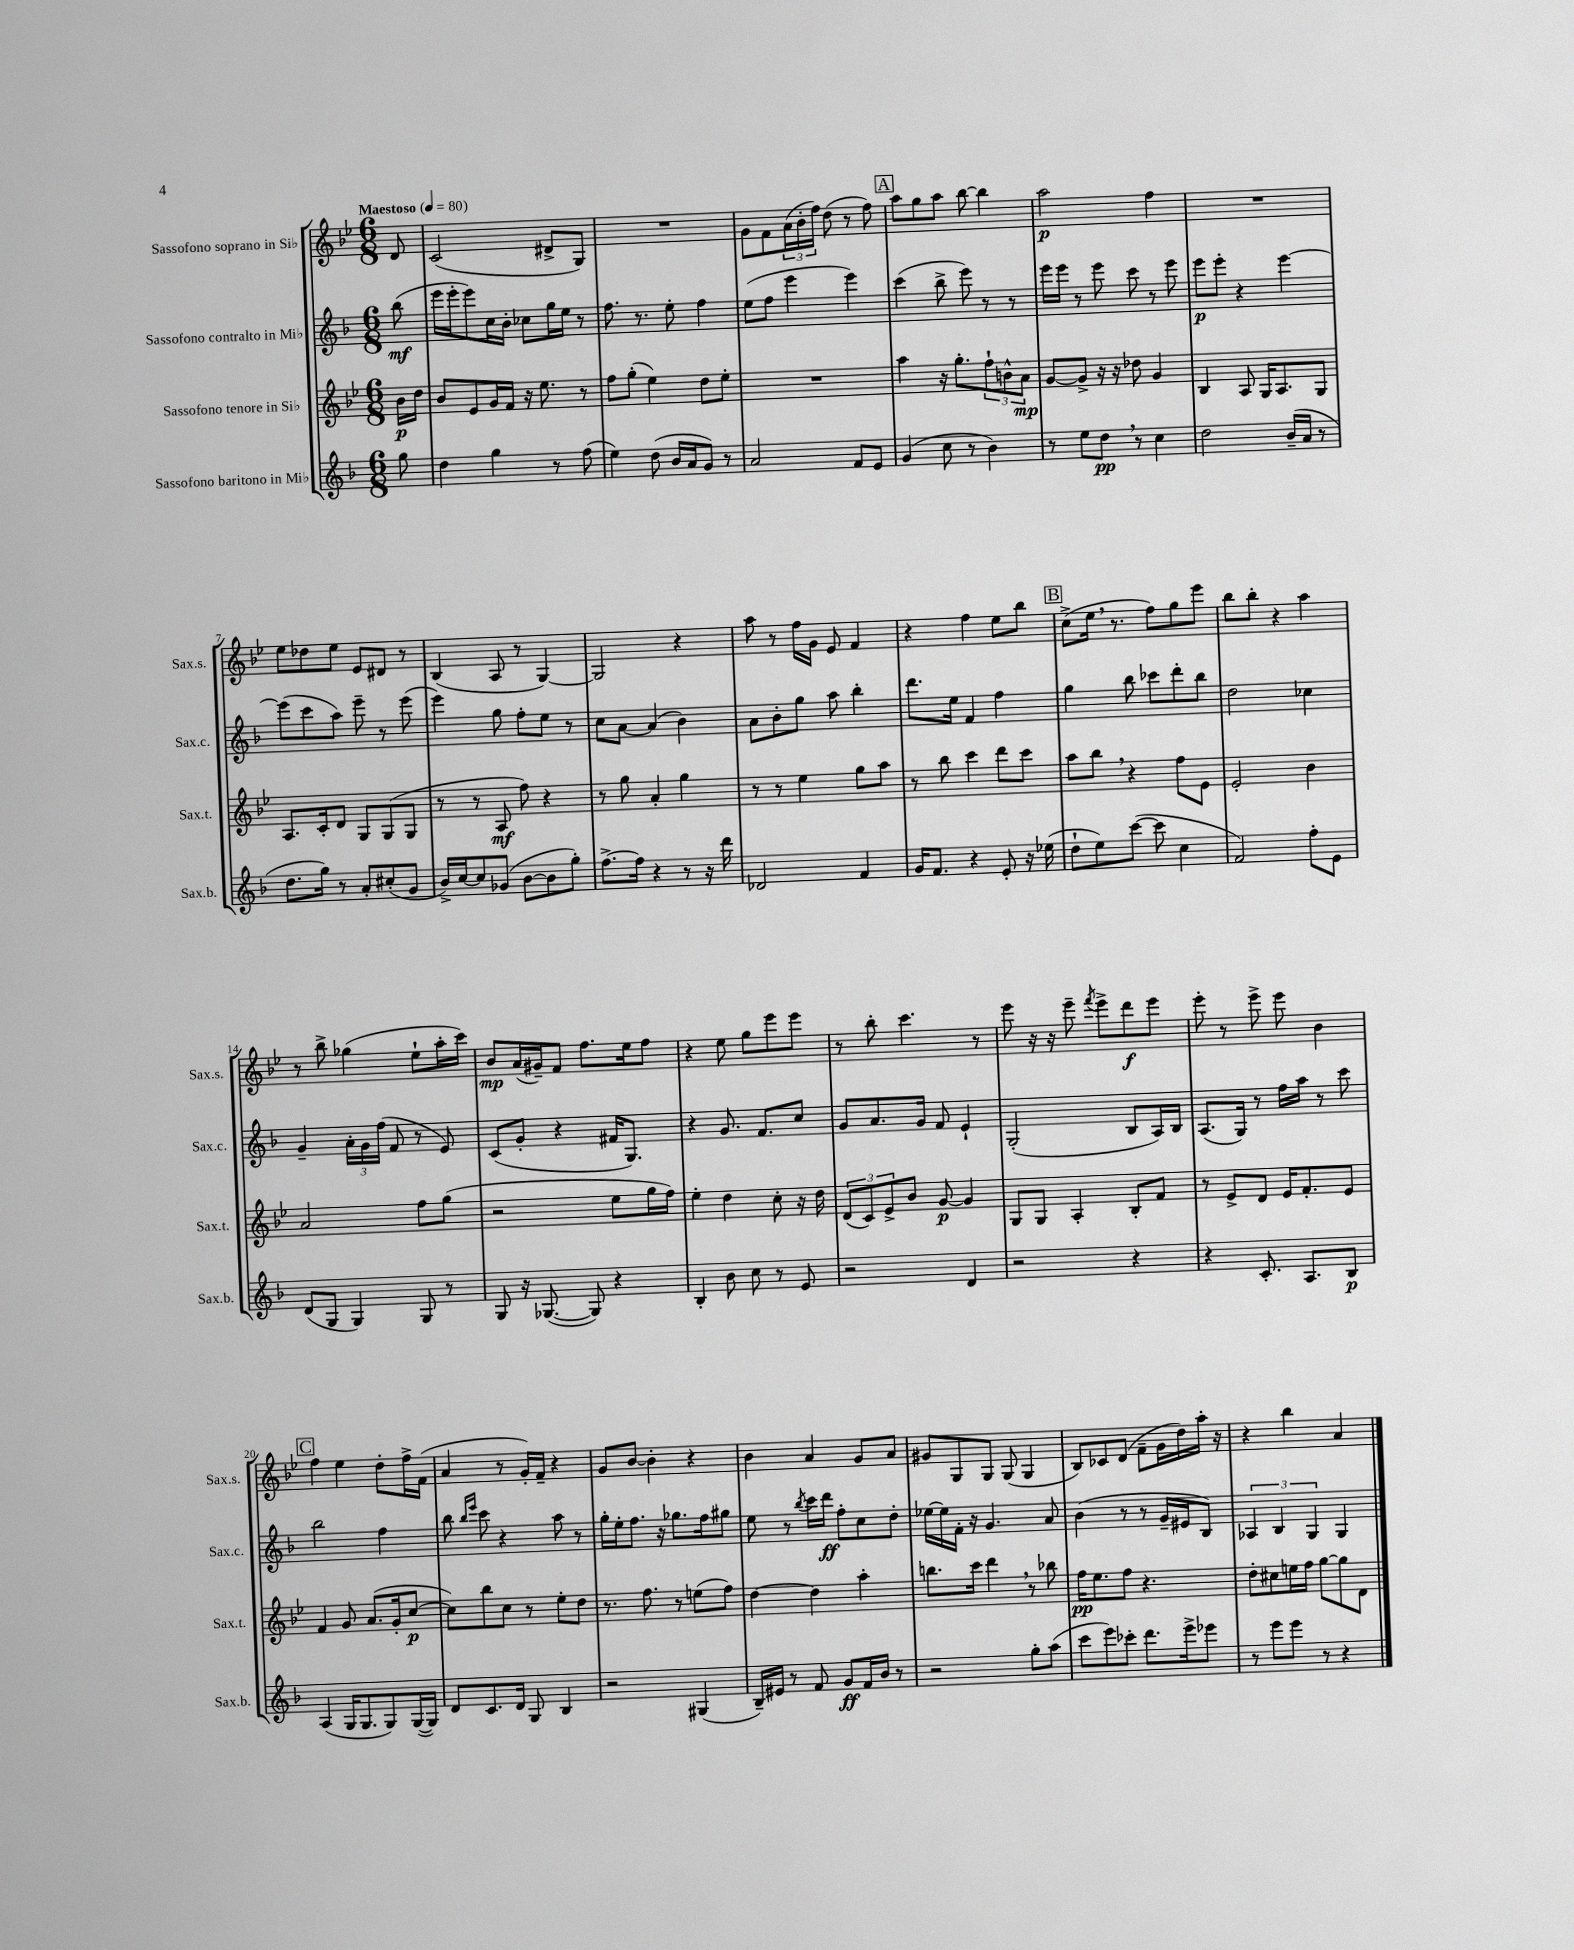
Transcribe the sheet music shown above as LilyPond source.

<<
\new StaffGroup <<
\new Staff = "s0" \with { instrumentName = "Sassofono soprano in Sib" shortInstrumentName = "Sax.s." } {
    \clef treble \key bes \major \numericTimeSignature \time 6/8 \partial 8 \tempo "Maestoso" 4 = 80
    d'8 |
    c'2( dis'8-> g8) |
    R2. |
    g'8 f'8 \tuplet 3/2 { a'16( bes'16-. f''16) } d''8( r8 f''8) |
    \mark \markup { \box "A" } a''8 g''8 a''8 bes''8~ bes''4 |
    a''2\p f''4 |
    R2. |
    ees''8 des''8 ees''8 ees'8 dis'8 r8 |
    bes4( a8 r8 g4~) |
    g2 r4 |
    a''8 r8 f''16 g'16 ees'8 f'4 |
    r4 f''4 ees''8 bes''8 |
    \mark \markup { \box "B" } c''8->( ees''16 \breathe r8. f''8) g''8 ees'''8 |
    bes''8 bes''8-. r4 a''4 |
    r8 bes''8-> ges''4( ees''8-! a''16-. c'''16) |
    bes'8\mp a'16( gis'16--) f'8 f''8. ees''16 f''8 |
    r4 ees''8 g''8 ees'''8 ees'''8 |
    r8 bes''8-. c'''4. r8 |
    ees'''8 r16 r16 ees'''8-- \acciaccatura { f'''8 } ees'''8-> d'''8\f ees'''8 |
    ees'''8-. r8 ees'''8-> ees'''8 bes'4 |
    \mark \markup { \box "C" } f''4 ees''4 d''8-. f''16-> f'16( |
    a'4 r8 g'16-.) f'16-- r4 |
    g'8 bes'8~ bes'4-. r4 |
    bes'4 a'4 g'8 a'8 |
    gis'8 g8 g8 g8( g4 |
    bes8) ces'8 d'8( f'8-- g'16 d''16) a''16-. r16 |
    r4 bes''4 a'4 \bar "|." |
}
\new Staff = "s1" \with { instrumentName = "Sassofono contralto in Mib" shortInstrumentName = "Sax.c." } {
    \clef treble \key f \major \numericTimeSignature \time 6/8 \partial 8
    bes''8\mf( |
    e'''16 e'''16-. e'''8) c''16 bes'16-. ces''8 g''16 e''16 r8 |
    f''8. r8. e''8-. f''4 |
    e''8( f''8 e'''4 e'''4) |
    \mark \markup { \box "A" } c'''4( bes''8-> e'''8) r8 r8 |
    e'''16 e'''16 r8 e'''8 c'''8 r8 e'''8 |
    e'''8\p e'''8-. r4 e'''4~ |
    e'''8( c'''8 a''8) e'''8-- r8 e'''8( |
    e'''4) g''8 f''8-. e''8 r8 |
    c''8 a'8~ a'4( bes'4) |
    a'8 bes'8-. g''8 a''8 bes''4-. |
    d'''8. e''16 f'4 f''4 |
    \mark \markup { \box "B" } g''4 bes''8 ces'''8 d'''8-. bes''8 |
    d''2 ces''4 |
    g'4-- \tuplet 3/2 { a'16-. g'16 f''16( } f'8 r8 e'8) |
    c'8( g'8-. r4 fis'16 g8.) |
    r4 g'8. f'8. c''8 |
    g'8 a'8. g'16 f'8 e'4-! |
    g2-.( bes8 a16) bes16 |
    a8.( g16) r8 f''16 a''16 r8 c'''8 |
    \mark \markup { \box "C" } bes''2 f''4 |
    bes''8 \grace { bes''16 e'''16 } c'''8 r4 a''8 r8 |
    g''16-. e''16-. f''8. r16 ges''8. f''16 gis''8 |
    e''8 r8 \acciaccatura { bes''8 } c'''16 d'''16\ff f''8-. c''8 d''8-. |
    ees''16~ ees''16 f'16-. r16 g'4. a'8 |
    bes'4( r8 r8 g'16-- eis'16 bes8) |
    \tuplet 3/2 { aes4 bes4 g4 } g4 \bar "|." |
}
\new Staff = "s2" \with { instrumentName = "Sassofono tenore in Sib" shortInstrumentName = "Sax.t." } {
    \clef treble \key bes \major \numericTimeSignature \time 6/8 \partial 8
    bes'16\p d''16 |
    bes'8 ees'8 g'16 f'16 r16 ees''8. r8 |
    f''8 g''8-.( ees''4) d''8 ees''8-. |
    R2. |
    \mark \markup { \box "A" } a''4 r16 g''8.-. \tuplet 3/2 { f''8-! b'8-^ a'8\mp } |
    g'8~ g'8-> r16 r16 des''8 g'4 |
    bes4 a8 g16 a8. g8 |
    a8. c'16-. d'8 g8 g8( g8 |
    r8 r8 a8\mf f''8) r4 |
    r8 g''8 a'4-. g''4 |
    r8 r8 ees''4 g''8 a''8 |
    r8 bes''8 c'''4 d'''8 c'''8 |
    \mark \markup { \box "B" } a''8 bes''8 \breathe r4 f''8 ees'8 |
    ees'2-. bes'4 |
    a'2 f''8 g''8( |
    r2 ees''8 g''16 f''16) |
    ees''4-. d''4 c''8-. r16 d''16 |
    \tuplet 3/2 { d'8( c'8) ees'8-> } bes'8 g'8~\p g'4 |
    g8 g8 a4-. bes8-. f'8 |
    r8 ees'8-> d'8 ees'16 f'8.-. ees'8 |
    \mark \markup { \box "C" } f'4 g'8 a'8.( g'16-. c''8~\p |
    c''8) bes''8 c''8 r8 ees''8-. d''8 |
    r8. f''8. r8 e''8( f''8) |
    d''4~ d''4 a''4-. |
    b''8. c'''16 d'''4 \breathe r8 bes''8 |
    f''16\pp ees''8. f''8 r4. |
    d''8-. cis''8 e''16 f''16 g''8~ g''8 d'8 \bar "|." |
}
\new Staff = "s3" \with { instrumentName = "Sassofono baritono in Mib" shortInstrumentName = "Sax.b." } {
    \clef treble \key f \major \numericTimeSignature \time 6/8 \partial 8
    g''8 |
    d''4 g''4 r8 f''8( |
    e''4) d''8( bes'16 a'16 g'8) r8 |
    a'2 f'8 e'8 |
    \mark \markup { \box "A" } g'4( c''8 r8 bes'4) |
    r8 e''8 d''8\pp \breathe r8 c''4 |
    d''2 bes'16--( a'16 r8 |
    d''8. g''16) r8 a'8-. cis''8-.( g'8 |
    bes'16->) c''16~ c''8 ges'8( bes'8~ bes'8 g''8-.) |
    f''8.~-> f''16 r4 r8 r16 d'''16 |
    des'2 f'4 |
    g'16 f'8. r4 e'8-. r16 ees''16( |
    \mark \markup { \box "B" } d''8-! e''8) c'''8~( c'''8 c''4 |
    f'2) f''8-. e'8 |
    d'8( g8 g4) g8 r8 |
    g8 r16 ges8.~( ges8) r4 |
    bes4-. bes'8 c''8 r8 e'8 |
    r2 d'4 |
    r2 r4 |
    r4 c'8.-. a8. bes8\p |
    \mark \markup { \box "C" } a4( g16 g8. g8) g16~( g16) |
    d'8 c'8. d'16 g8 bes4 |
    r2 gis4( |
    bes16--) eis'16 r8 f'8 g'8\ff f'16 bes'16 r8 |
    r2 g''8-. a''8( |
    c'''8 e'''8) ces'''8-. d'''8. e'''16-> ees'''8 |
    r8 e'''8 e'''8 r8 r4 \bar "|." |
}
>>
>>
